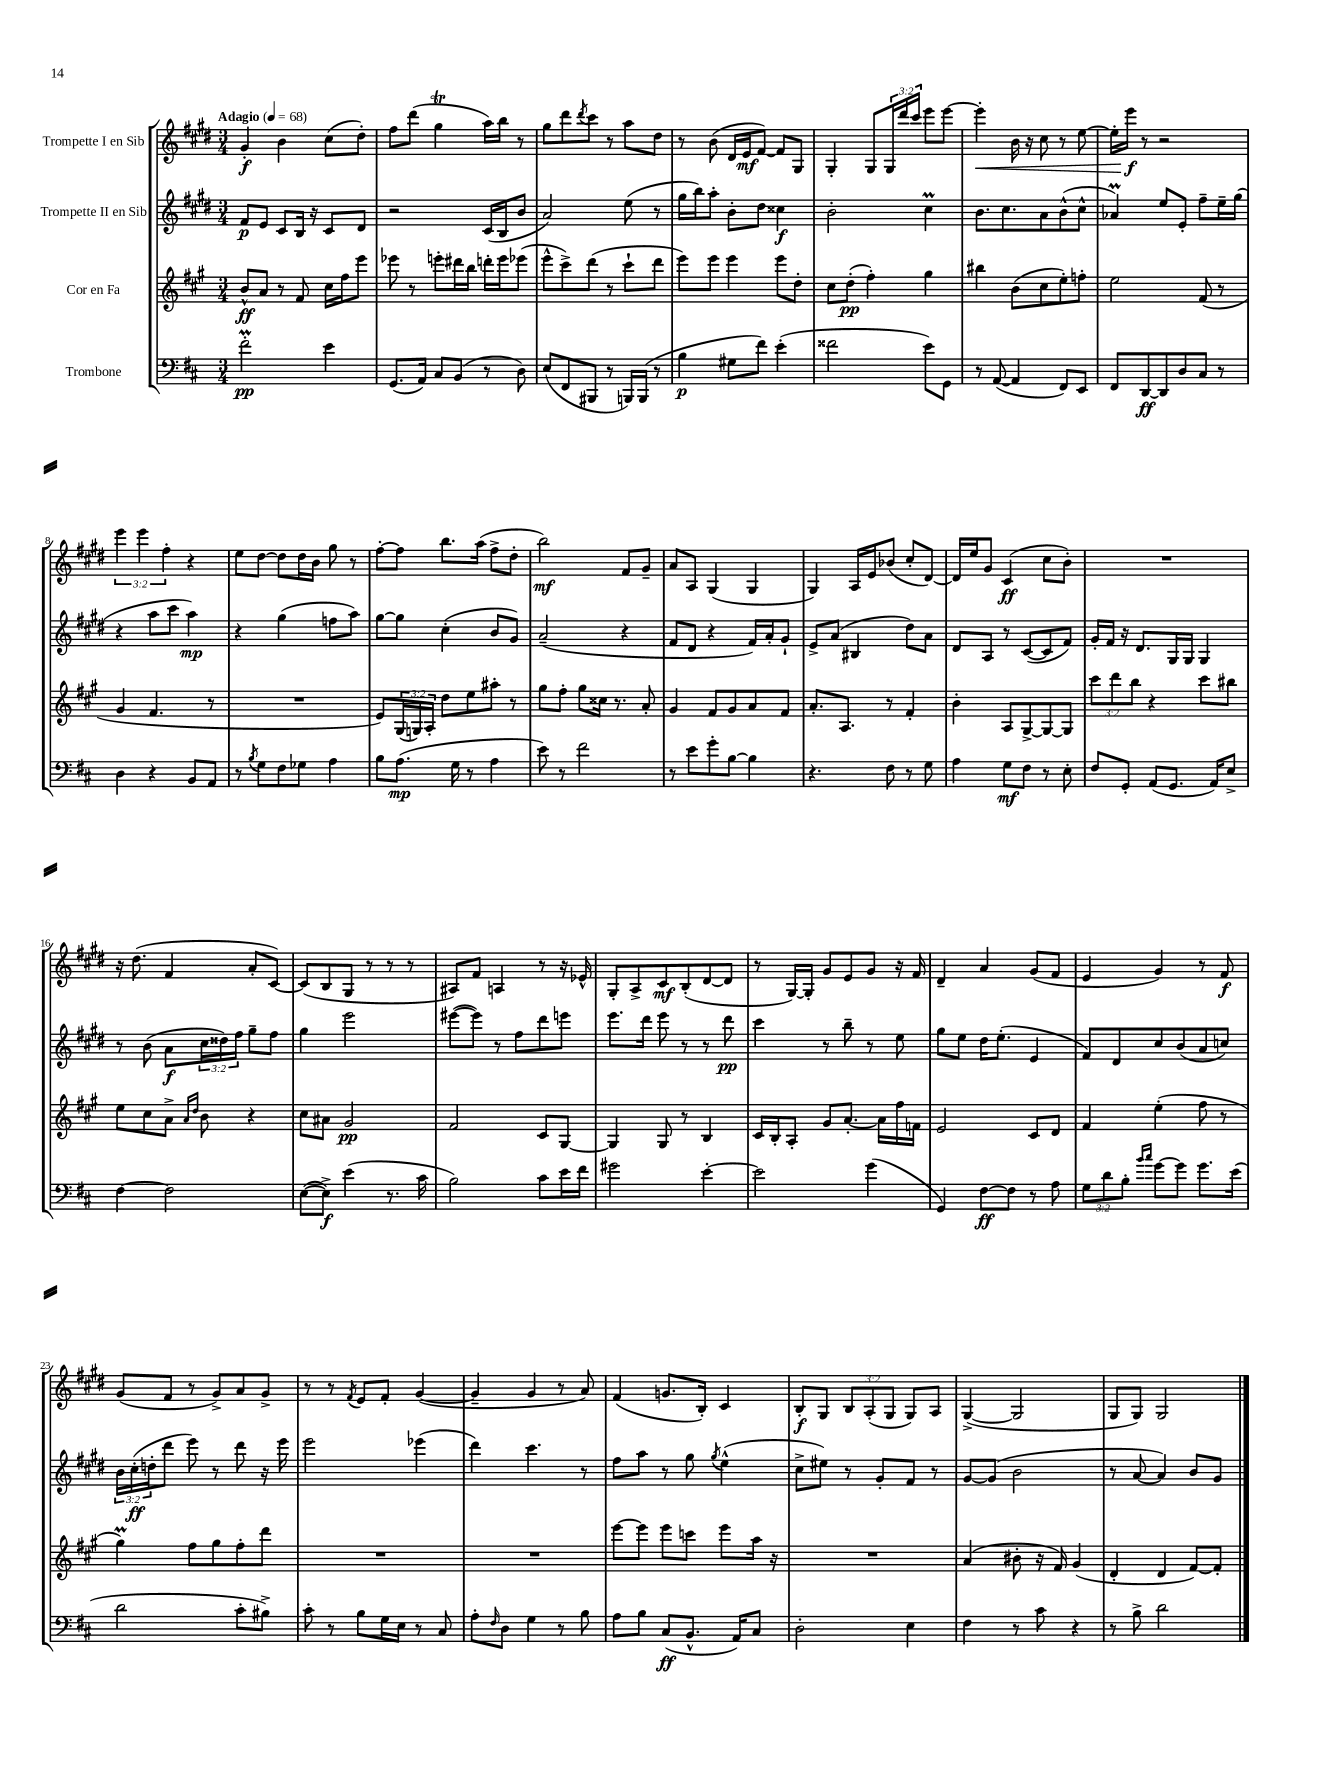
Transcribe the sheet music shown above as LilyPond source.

<<
\new StaffGroup <<
\new Staff = "s0" \with { instrumentName = "Trompette I en Sib" } {
    \clef treble \key e \major \numericTimeSignature \time 3/4 \override Staff.TupletNumber.text = #tuplet-number::calc-fraction-text \tempo "Adagio" 4 = 68
    gis'4-.\f b'4 cis''8( dis''8-.) |
    fis''8 dis'''8( gis''4\trill a''16) b''16 r8 |
    gis''8 dis'''8 \acciaccatura { dis'''8 } cis'''8 r8 a''8 dis''8 |
    r8 b'8( dis'16 e'16\mf fis'8~) fis'8 gis8 |
    gis4-. gis8 \tuplet 3/2 { gis16 dis'''16 cis'''16 } e'''8 e'''8~ |
    e'''4-.\< b'16 r16 cis''8 r8 e''8~ |
    e''16-. e'''16\f\! r8 r2 |
    \tuplet 3/2 { e'''4 e'''4 fis''4-. } r4 |
    e''8 dis''8~ dis''8 dis''16 b'16 gis''8 r8 |
    fis''8~-. fis''8 b''8. a''16( fis''8-> dis''8-. |
    b''2\mf) fis'8 gis'8-- |
    a'8 a8 gis4( gis4 |
    gis4) a16 e'16 bes'8( cis''8-. dis'8~) |
    dis'16 e''16 gis'8 cis'4\ff( cis''8 b'8-.) |
    R2. |
    r16 dis''8.( fis'4 a'8-. cis'8~) |
    cis'8( b8 gis8 r8 r8 r8 |
    ais8) fis'8 a4 r8 r16 ees'16-^ |
    gis8-. a8-> cis'8\mf b8-.( dis'8~ dis'8 |
    r8 gis16~) gis16-. gis'8 e'8 gis'8 r16 fis'16 |
    dis'4-- a'4 gis'8( fis'8 |
    e'4 gis'4) r8 fis'8\f |
    gis'8( fis'8 r8 gis'8->) a'8 gis'8-> |
    r8 r8 \acciaccatura { fis'8 } e'8 fis'8-. gis'4~( |
    gis'4-- gis'4 r8 a'8) |
    fis'4( g'8. b16-.) cis'4 |
    b8-.\f gis8 \tuplet 3/2 { b8 a8-.( gis8 } gis8) a8 |
    gis4~->( gis2 |
    gis8 gis8) gis2 \bar "|." |
}
\new Staff = "s1" \with { instrumentName = "Trompette II en Sib" } {
    \clef treble \key e \major \numericTimeSignature \time 3/4 \override Staff.TupletNumber.text = #tuplet-number::calc-fraction-text
    fis'8\p e'8 cis'8 b16 r16 cis'8 dis'8 |
    r2 cis'16( b16 b'8 |
    a'2) e''8( r8 |
    gis''16 b''16) a''8-. b'8-. dis''8 cisis''4\f |
    b'2-. cis''4\prall |
    b'8. cis''8. a'8 b'8-^( cis''8-^ |
    aes'4\prall) e''8 e'8-. fis''8-- e''16-- gis''16( |
    r4 a''8 cis'''8 a''4\mp) |
    r4 gis''4( f''8 a''8) |
    gis''8~ gis''8 cis''4-.( b'8 gis'8) |
    a'2--( r4 |
    fis'8 dis'8 r4 fis'16) a'16-. gis'8-! |
    e'8-> a'8( bis4 dis''8) a'8 |
    dis'8 a8 r8 cis'8~( cis'8 fis'8) |
    gis'16-. fis'16 r16 dis'8. gis16 gis16 gis4 |
    r8 b'8( a'8\f \tuplet 3/2 { cis''16 disis''16) fis''16 } gis''8-- fis''8 |
    gis''4 e'''2 |
    eis'''8~( eis'''8) r8 fis''8 dis'''8 e'''8 |
    e'''8. dis'''16 e'''8 r8 r8 dis'''8\pp |
    cis'''4 r8 b''8-- r8 e''8 |
    gis''8 e''8 dis''16 e''8.-.( e'4 |
    fis'8) dis'8 cis''8 b'8( a'8 c''8) |
    \tuplet 3/2 { b'16 cis''16-.\ff( d''16-. } dis'''8 e'''8) r8 dis'''8 r16 e'''16 |
    e'''2 ees'''4( |
    dis'''4) cis'''4. r8 |
    fis''8 a''8 r8 gis''8 \acciaccatura { gis''8 } e''4-^( |
    cis''8-> eis''8) r8 gis'8-. fis'8 r8 |
    gis'8~ gis'8( b'2 |
    r8 a'8~ a'4) b'8 gis'8 \bar "|." |
}
\new Staff = "s2" \with { instrumentName = "Cor en Fa" } {
    \clef treble \key a \major \numericTimeSignature \time 3/4 \override Staff.TupletNumber.text = #tuplet-number::calc-fraction-text
    b'8-^\ff a'8 r8 fis'8 cis''16 fis''16 e'''8 |
    ees'''8 r8 e'''8-. dis'''16 b''16 d'''16-. e'''16 ees'''8( |
    e'''8-^ cis'''8->) d'''8( r8 cis'''8-! d'''8 |
    e'''8) e'''8 e'''4 e'''8 d''8-. |
    cis''8 d''8-.\pp( fis''4-.) gis''4 |
    bis''4 b'8( cis''8 e''8-.) f''8-. |
    e''2 fis'8( r8 |
    gis'4 fis'4. r8 |
    R2. |
    e'8) \tuplet 3/2 { gis16( g16) a16-. } d''8 e''8 ais''8-. r8 |
    gis''8 fis''8-. gis''8 cisis''16 r8. a'8-. |
    gis'4 fis'8 gis'8 a'8 fis'8 |
    a'8.-. a8. r8 fis'4-. |
    b'4-. a8 gis8~-> gis8~ gis8 |
    \tuplet 3/2 { cis'''8 d'''8 b''8 } r4 cis'''8 bis''8 |
    e''8 cis''8 a'8-> \grace { a'16 d''16 } b'8 r4 |
    cis''8 ais'8 gis'2\pp |
    fis'2 cis'8 gis8~ |
    gis4 gis8 r8 b4 |
    cis'16 b16-. a8-. gis'8 a'8.~-. a'16 fis''16 f'16 |
    e'2 cis'8 d'8 |
    fis'4 e''4-.( fis''8 r8 |
    gis''4\prall) fis''8 gis''8 fis''8-. d'''8 |
    R2. |
    R2. |
    e'''8~ e'''8 e'''8 c'''8 e'''8 a''16 r16 |
    R2. |
    a'4( bis'8-. r16 fis'16) gis'4( |
    d'4-. d'4 fis'8~) fis'8-. \bar "|." |
}
\new Staff = "s3" \with { instrumentName = "Trombone" } {
    \clef bass \key d \major \numericTimeSignature \time 3/4 \override Staff.TupletNumber.text = #tuplet-number::calc-fraction-text
    fis'2-.\prall\pp e'4 |
    g,8.( a,16) cis8 b,8( r8 d8) |
    e8( fis,8 bis,,8 r8 b,,16) b,,16( r8 |
    b4\p gis8 fis'8) e'4-.( |
    fisis'2 e'8) g,8 |
    r8 a,8~( a,4 fis,8) e,8 |
    fis,8 d,8~\ff d,8 d8 cis8 r8 |
    d4 r4 b,8 a,8 |
    r8 \acciaccatura { b8 } g8 fis8 ges8 a4 |
    b8 a8.\mp( g16 r8 a4 |
    e'8) r8 fis'2 |
    r8 e'8 g'8-. b8~ b4 |
    r4. fis8 r8 g8 |
    a4 g8\mf fis8 r8 e8-. |
    fis8 g,8-. a,8( g,8. a,16) e8-> |
    fis4~ fis2 |
    e8~( e8->\f) e'4( r8. cis'16 |
    b2) cis'8 e'16 fis'16 |
    gis'2 e'4~-. |
    e'2 g'4( |
    g,4) fis8~\ff fis8 r8 a8 |
    \tuplet 3/2 { g8 d'8 b8-. } \grace { b'16 cis''16 } g'8~ g'8 g'8. e'16( |
    d'2 cis'8-. bis8->) |
    cis'8-. r8 b8 g16 e16 r8 cis8 |
    a8-. \grace { fis16 } d8 g4 r8 b8 |
    a8 b8 cis8\ff( b,8.-^ a,16) cis8 |
    d2-. e4 |
    fis4 r8 cis'8 r4 |
    r8 b8-> d'2 \bar "|." |
}
>>
>>
